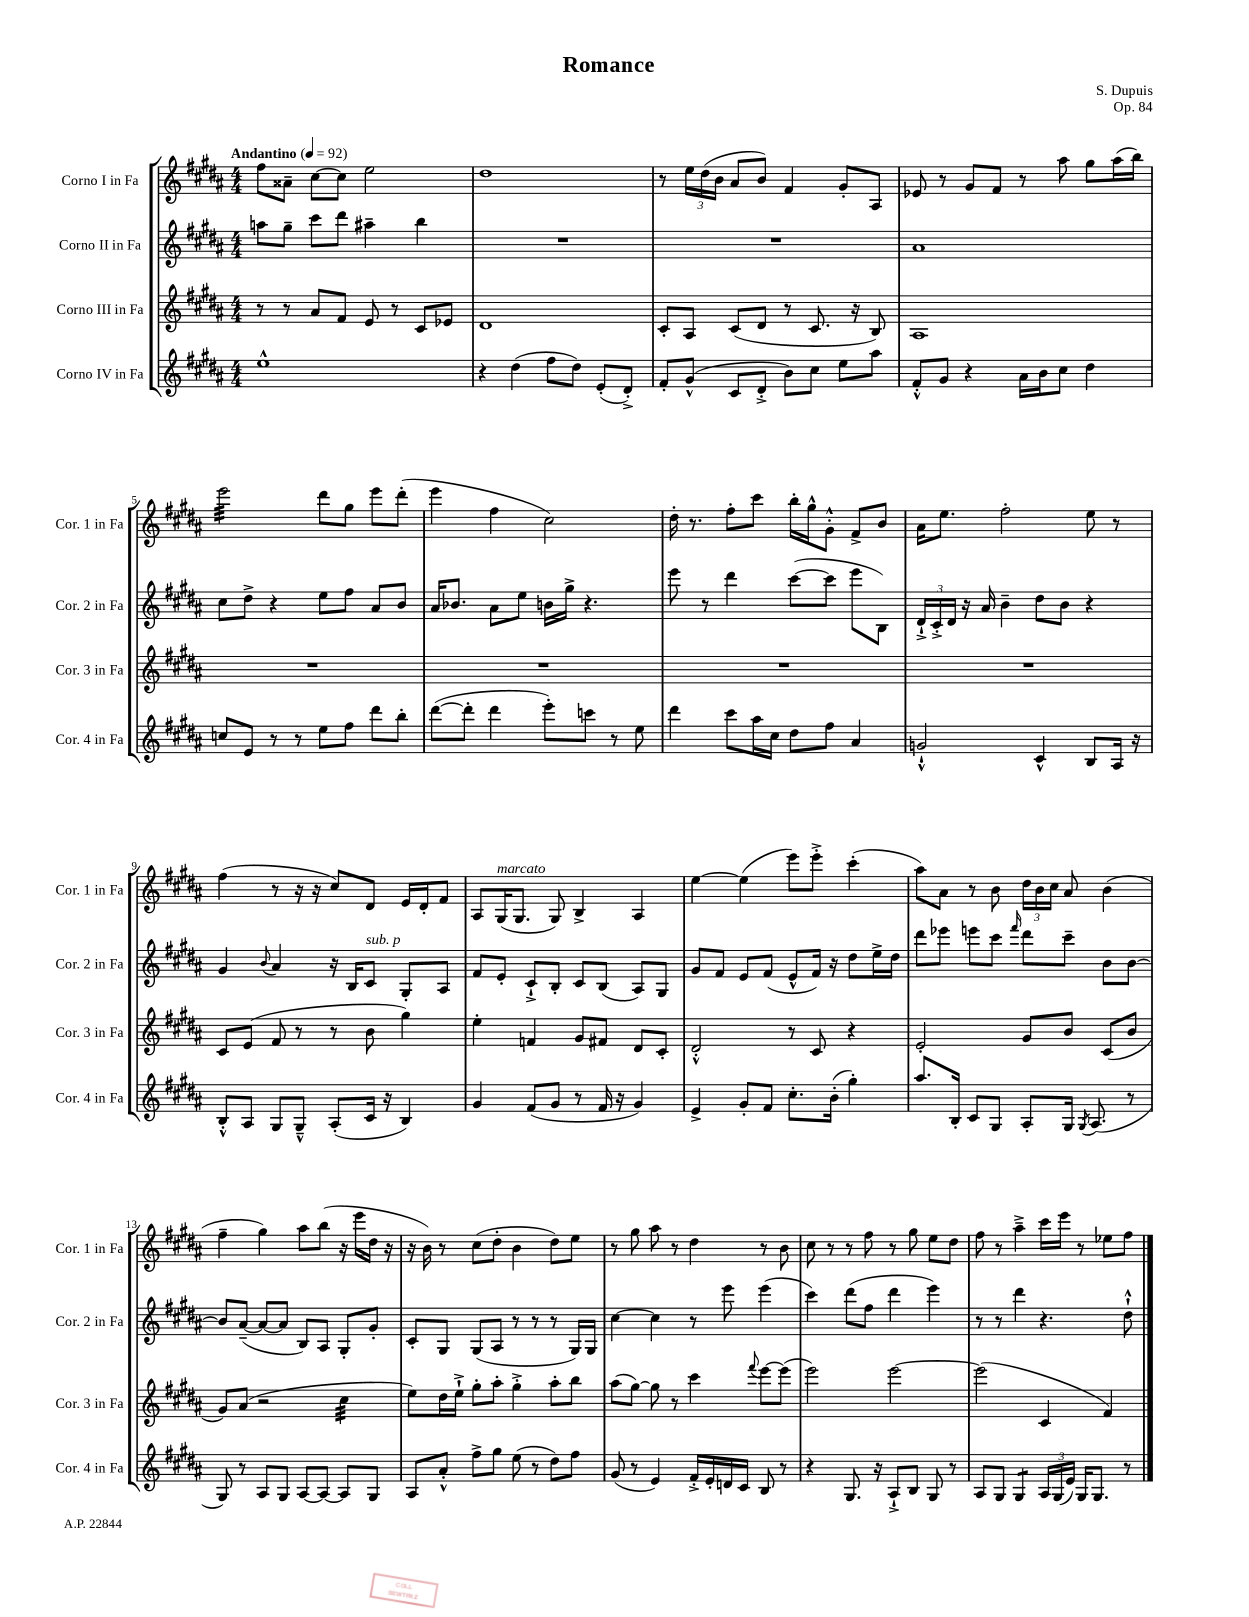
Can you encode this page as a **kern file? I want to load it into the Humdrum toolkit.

**kern	**kern	**kern	**kern
*part4	*part3	*part2	*part1
*staff4	*staff3	*staff2	*staff1
*I"Corno IV in Fa	*I"Corno III in Fa	*I"Corno II in Fa	*I"Corno I in Fa
*I'Cor. 4 in Fa	*I'Cor. 3 in Fa	*I'Cor. 2 in Fa	*I'Cor. 1 in Fa
*clefG2	*clefG2	*clefG2	*clefG2
*k[f#c#g#d#a#]	*k[f#c#g#d#a#]	*k[f#c#g#d#a#]	*k[f#c#g#d#a#]
*M4/4	*M4/4	*M4/4	*M4/4
*MM92	*MM92	*MM92	*MM92
=1	=1	=1	=1
!	!	!	!LO:TX:a:B:t=Andantino
1ee^^	8r	8aan\L	8ff#\L
.	8r	8gg#~\J	8a##X~\J
.	8a#/L	8ccc#\L	[8cc#\L
.	8f#/J	8ddd#\J	8cc#\J]
.	8e/	4aa#X~\	2ee\
.	8r	.	.
.	8c#/L	4bb\	.
.	8e-X/J	.	.
=2	=2	=2	=2
4r	1d#	1r	1dd#
(4dd#\	.	.	.
8ff#\L	.	.	.
8dd#\J)	.	.	.
(8e'/L	.	.	.
8d#'^/J)	.	.	.
=3	=3	=3	=3
8f#'/L	8c#'/L	1r	8r
(8g#^^/J	8A#/J	.	24ee\LL
.	.	.	(24dd#\
.	.	.	24b\JJ
8c#/L	(8c#/L	.	8a#/L
8d#'^/J	8d#/J	.	8b/J)
8b\L)	8r	.	4f#/
8cc#\J	8.c#/	.	.
8ee\L	.	.	8g#'/L
.	16r	.	.
8aa#\J	8B/)	.	8A#/J
=4	=4	=4	=4
8f#'^^/L	1A#	1a#	8e-X/
8g#/J	.	.	8r
4r	.	.	8g#/L
.	.	.	8f#/J
16a#\LL	.	.	8r
16b\J	.	.	.
8cc#\J	.	.	8aa#\
4dd#\	.	.	8gg#\L
.	.	.	(16aa#\L
.	.	.	16bb\JJ)
!!LO:LB:g=z
=5	=5	=5	=5
*	*	*	*tremolo
8ccn/L	1r	8cc#\L	32eee\LLL
.	.	.	32eee\
.	.	.	32eee\
.	.	.	32eee\
8e/J	.	8dd#^\J	32eee\
.	.	.	32eee\
.	.	.	32eee\
.	.	.	32eee\
8r	.	4r	32eee\
.	.	.	32eee\
.	.	.	32eee\
.	.	.	32eee\
8r	.	.	32eee\
.	.	.	32eee\
.	.	.	32eee\
.	.	.	32eee\JJJ
*	*	*	*Xtremolo
8ee\L	.	8ee\L	8ddd#\L
8ff#\J	.	8ff#\J	8gg#\J
8ddd#\L	.	8a#/L	8eee\L
8bb'\J	.	8b/J	(8ddd#'\J
=6	=6	=6	=6
([8ddd#\L	1r	16a#/KL	4eee\
.	.	8.b-X/J	.
8ddd#'\J]	.	.	.
4ddd#\	.	8a#\L	4ff#\
.	.	8ee\J	.
8eee'\L)	.	16bn\LL	2cc#\)
.	.	16gg#^\JJ	.
8cccn\J	.	4.r	.
8r	.	.	.
8ee\	.	.	.
=7	=7	=7	=7
4ddd#\	1r	8eee\	16dd#'\
.	.	.	8.r
.	.	8r	.
8ccc#\L	.	4ddd#\	8ff#'\L
16aa#\L	.	.	8ccc#\J
16cc#\JJ	.	.	.
8dd#\L	.	([8ccc#\L	16bb'\LL
.	.	.	16gg#^^\J
8ff#\J	.	8ccc#\J]	8g#'^^\J
4a#/	.	8eee\L	8f#^/L
.	.	8B\J)	8b/J
=8	=8	=8	=8
2gn`^^/	1r	24d#`^/LL	16a#\KL
.	.	24c#'^/	.
.	.	.	8.ee\J
.	.	24d#/JJ	.
.	.	16r	.
.	.	16a#/	.
.	.	4b~\	2ff#'\
4c#^^/	.	8dd#\L	.
.	.	8b\J	.
8B/L	.	4r	8ee\
16A#/Jk	.	.	8r
16r	.	.	.
!!LO:LB:g=z
=9	=9	=9	=9
8B'^^/L	8c#/L	4g#/	(4ff#\
8A#/J	(8e/J	.	.
.	.	8qqb/	.
8G#/L	8f#/	4a#/	8r
8G#~^^/J	8r	.	16r
.	.	.	16r
(8A#'/L	8r	16r	8cc#/L)
.	.	16B/KL	.
!	!	!LO:TX:a:i:t=sub. p	!
16c#/Jk	8b\	8c#/J	8d#/J
16r	.	.	.
4B/)	4gg#\)	8G#'/L	16e/LL
.	.	.	16d#'/J
.	.	8A#/J	8f#/J
=10	=10	=10	=10
4g#/	4ee'\	8f#/L	8A#/L
!	!	!	!LO:TX:a:i:t=marcato
.	.	8e'/J	(16G#/K
.	.	.	8.G#/J
(8f#/L	4fn/	8c#`^/L	.
8g#/J	.	8B'/J	8G#/)
8r	8g#/L	8c#/L	4B^/
16f#/	8f#X/J	(8B/J	.
16r	.	.	.
4g#/)	8d#/L	8A#/L)	4A#/
.	8c#'/J	8G#/J	.
=11	=11	=11	=11
4e^/	2d#'^^/	8g#/L	[4ee\
.	.	8f#/J	.
8g#'/L	.	8e/L	(4ee\]
8f#/J	.	(8f#/J	.
8.cc#'\L	8r	8e^^/L	8eee\L)
.	8c#/	16f#/Jk)	8eee'^\J
(16b'\Jk	.	16r	.
4gg#'\)	4r	8dd#\L	(4ccc#'\
.	.	16ee^\L	.
.	.	16dd#\JJ	.
=12	=12	=12	=12
8.aa#/L	2e'/	8ddd#\L	8aa#\L)
.	.	8eee-X\J	8a#\J
16B'/Jk	.	.	.
8c#/L	.	8eeen\L	8r
8G#/J	.	8ccc#\J	8b\
.	.	16qqfff#/	.
8A#'/L	8g#/L	8ddd#\L	24dd#\LL
.	.	.	24b\
.	.	.	24cc#\JJ
16G#/Jk	8b/J	8ccc#~\J	8a#/
8qG#/	.	.	.
(8.A#/	.	.	.
.	(8c#/L	8b\L	(4b\
8r	8b/J	[8b\J	.
!!LO:LB:g=z
=13	=13	=13	=13
8G#/)	8g#/L)	8b/L]	4ff#~\
8r	(8a#/J	([8a#~/J	.
8A#/L	2r	8a#/L_	4gg#\)
8G#/J	.	8a#/J]	.
[8A#/L	.	8B/L)	8aa#\L
8A#/J_	.	8A#/J	(8bb\J
*	*tremolo	*	*
8A#/L]	32cc#\LLL	8G#'/L	16r
.	32cc#\	.	.
.	32cc#\	.	16eee\LL
.	32cc#\	.	.
8G#/J	32cc#\	8g#'/J	16dd#\JJ
.	32cc#\	.	.
.	32cc#\	.	16r
.	32cc#\JJJ	.	.
*	*Xtremolo	*	*
=14	=14	=14	=14
8A#/L	8ee\L)	8c#'/L	16r
.	.	.	16b\)
8a#'^^/J	16dd#\L	8G#/J	8r
.	16ee`^\JJ	.	.
8ff#^\L	8gg#'\L	(8G#/L	(8cc#\L
8gg#\J	8aa#'\J	8A#/J	8dd#'\J
(8ee\	4gg#'^\	8r	4b\
8r	.	8r	.
8dd#\L)	8aa#'\L	8r	8dd#\L)
8ff#\J	8bb\J	16G#/LL)	8ee\J
.	.	16G#/JJ	.
=15	=15	=15	=15
(8g#/	(8aa#\L	[4cc#\	8r
8r	[8gg#\J)	.	8gg#\
4e/)	8gg#\]	4cc#\]	8aa#\
.	8r	.	8r
16f#'^/LL	4ccc#\	8r	4dd#\
16e'/	.	.	.
16dn/	.	8eee\	.
16c#/JJ	.	.	.
.	8qqfff#/	.	.
8B/	[8eee\L	(4eee\	8r
8r	(8eee\J]	.	8b\
=16	=16	=16	=16
4r	2eee\)	4ccc#\)	8cc#\
.	.	.	8r
8.G#/	.	(8ddd#\L	8r
.	.	8ff#\J	8ff#\
16r	.	.	.
8A#`^/L	[2eee\	4ddd#\	8r
8B/J	.	.	8gg#\
8G#/	.	4eee\)	8ee\L
8r	.	.	8dd#\J
=17	=17	=17	=17
8A#/L	(2eee\]	8r	8ff#\
8G#/J	.	8r	8r
*tremolo	*	*	*
8G#/L	.	4ddd#\	4aa#~^\
8G#/J	.	.	.
*Xtremolo	*	*	*
24A#/LL	4c#/	4.r	16ccc#\LL
(24G#/	.	.	.
.	.	.	16eee\JJ
24e/JJ)	.	.	.
16G#/KL	.	.	8r
8.G#/J	.	.	.
.	4f#/)	.	8ee-X\L
8r	.	8dd#`^^\	8ff#\J
==	==	==	==
*-	*-	*-	*-
